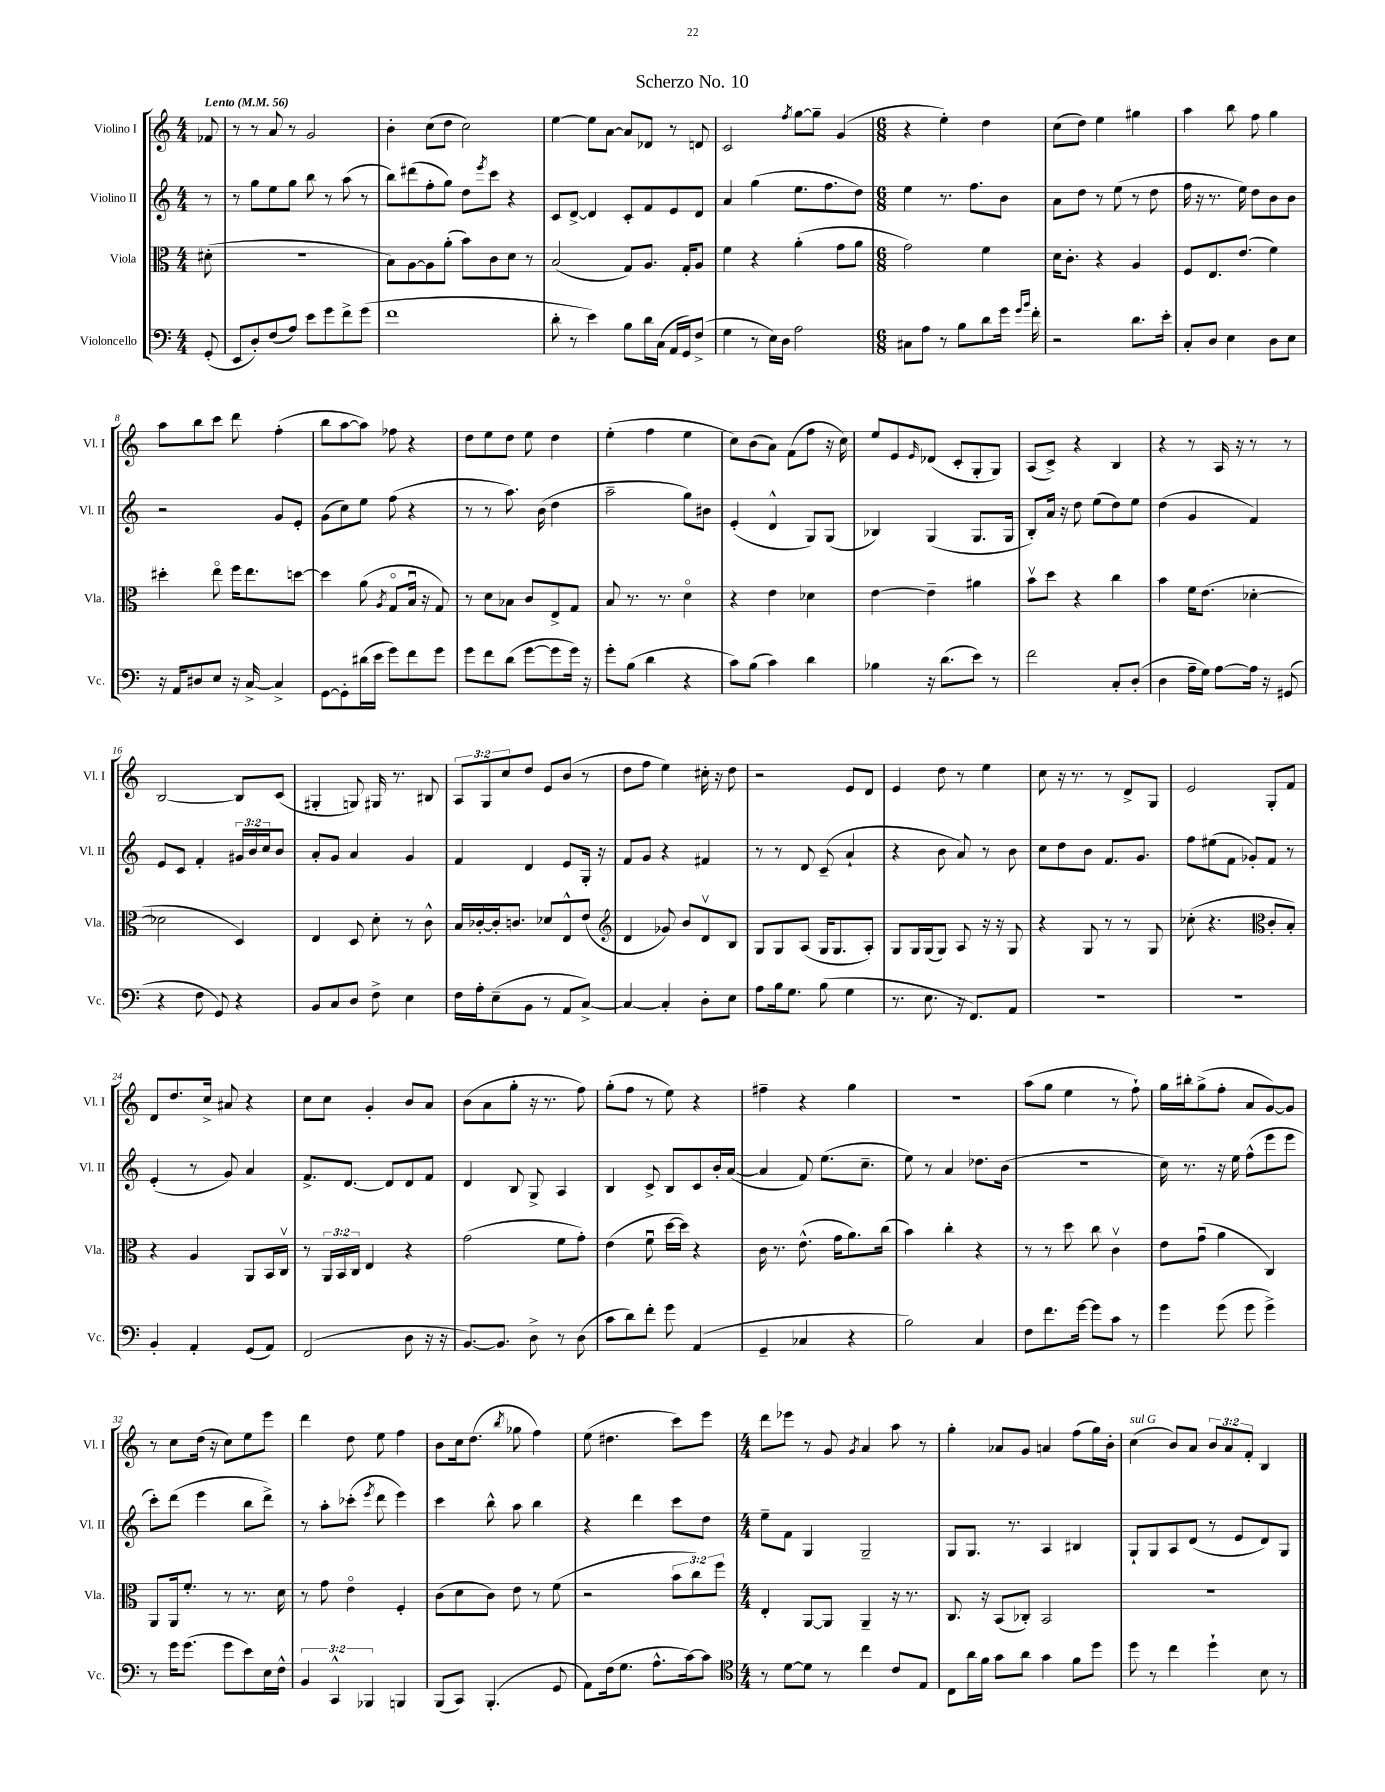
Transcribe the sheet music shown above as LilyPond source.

\header { title = "Scherzo No. 10" }
<<
\new StaffGroup <<
\new Staff = "s0" \with { instrumentName = "Violino I" shortInstrumentName = "Vl. I" } {
    \clef treble \key c \major \numericTimeSignature \time 4/4 \override Staff.TupletNumber.text = #tuplet-number::calc-fraction-text \partial 8 \tempo "Lento" 4 = 56
    fes'8 |
    r8 r8 a'8 r8 g'2 |
    b'4-. c''8( d''8 c''2) |
    e''4~ e''8 a'8~ a'8 des'8 r8 d'8 |
    c'2 \acciaccatura { f''8 } g''8~ g''8-- g'4( |
    \numericTimeSignature \time 6/8 r4 e''4-.) d''4 |
    c''8( d''8) e''4 gis''4 |
    a''4 b''8 f''8 g''4 |
    a''8 b''8 c'''8 d'''8 f''4-.( |
    b''8 a''8~ a''8) fes''8 r4 |
    d''8 e''8 d''8 e''8 d''4 |
    e''4-.( f''4 e''4 |
    c''8) b'8( a'8) f'8( f''8 r16 c''16) |
    e''8 e'8 \grace { e'16 } des'8( c'8-. g8-. g8) |
    a8( c'8->) r4 b4 |
    r4 r8 a16 r16 r8 r8 |
    b2~ b8 c'8( |
    gis4-. g8) gis16 r8. bis8 |
    \tuplet 3/2 { a8 g8 c''8 } d''8 e'8 b'8( r8 |
    d''8 f''8 e''4) cis''16-. r16 d''8 |
    r2 e'8 d'8 |
    e'4 d''8 r8 e''4 |
    c''8 r16 r8. r8 d'8-> g8 |
    e'2 g8-. f'8 |
    d'8 d''8. c''16-> ais'8 r4 |
    c''8 c''8 g'4-. b'8 a'8 |
    b'8( a'8 g''8-. r16 r8. f''8) |
    g''8-.( f''8 r8 e''8) r4 |
    fis''4-- r4 g''4 |
    R2. |
    a''8( g''8 e''4 r8 f''8-!) |
    g''16 bis''16-. g''8->( f''8-. a'8 g'8~) g'8 |
    r8 c''8 d''16( r16 c''8) e''8 e'''8 |
    d'''4 d''8 e''8 f''4 |
    b'8 c''16 d''8.( \acciaccatura { b''8 } ges''8 f''4) |
    e''8( dis''4. c'''8) e'''8 |
    \numericTimeSignature \time 4/4 d'''8 ees'''8 r8 g'8 \acciaccatura { g'8 } a'4 a''8 r8 |
    g''4-. aes'8 g'8 a'4 f''8( g''16) b'16-. |
    c''4^\markup { \italic "sul G" }( b'8) a'8 \tuplet 3/2 { b'8 a'8 f'8-. } b4 \bar "|." |
}
\new Staff = "s1" \with { instrumentName = "Violino II" shortInstrumentName = "Vl. II" } {
    \clef treble \key c \major \numericTimeSignature \time 4/4 \override Staff.TupletNumber.text = #tuplet-number::calc-fraction-text \partial 8
    r8 |
    r8 g''8 e''8 g''8 b''8 r8 a''8( r8 |
    b''8) dis'''8( f''8-. g''8) d''8 \acciaccatura { e'''8 } c'''8 r4 |
    c'8 d'8~-> d'4 c'8-. f'8 e'8 d'8 |
    a'4 g''4( e''8. f''8. d''8) |
    \numericTimeSignature \time 6/8 e''4 r8. f''8. b'8 |
    a'8 d''8 r8 e''8( r8 d''8 |
    f''16 r16 r8. e''16) d''8 b'8 b'8 |
    r2 g'8 e'8-. |
    g'8( c''8) e''8 f''8( r4 |
    r8 r8 a''8.) b'16( d''4 |
    a''2-- g''8) bis'8 |
    e'4-.( d'4-^ g8) g8( |
    bes4) g4( g8. g16 |
    b8-.) a'16 r16 d''8 e''8( d''8) e''8 |
    d''4( g'4 f'4) |
    e'8 c'8 f'4-. \tuplet 3/2 { gis'16 b'16 c''16 } b'8 |
    a'8-. g'8 a'4 g'4 |
    f'4 d'4 e'8 g16-. r16 |
    f'8 g'8 r4 fis'4 |
    r8 r8 d'8 c'8--( a'4-! |
    r4 b'8 a'8) r8 b'8 |
    c''8 d''8 b'8 f'8. g'8. |
    f''8 eis''8( f'8 ges'8-.) f'8 r8 |
    e'4-.( r8 g'8) a'4 |
    f'8.-> d'8.~ d'8 d'8 f'8 |
    d'4 b8 g8-> a4 |
    b4 c'8-> b8 c'8 b'16-. a'16~( |
    a'4 f'8) e''8.( c''8.-- |
    e''8) r8 a'4 des''8. b'16( |
    R2. |
    c''16) r8. r16 e''16 f''8-^( e'''8 e'''8 |
    c'''8-.) d'''8( e'''4 b''8 d'''8->) |
    r8 a''8-. ces'''8-.( \acciaccatura { e'''8 } d'''8 e'''4) |
    c'''4 b''8-^ a''8 b''4 |
    r4 d'''4 c'''8 d''8 |
    \numericTimeSignature \time 4/4 e''8-- f'8 g4 g2-- |
    g8 g8. r8. a4 bis4 |
    g8-! g8 a8 d'8( r8 e'8 d'8) g8 \bar "|." |
}
\new Staff = "s2" \with { instrumentName = "Viola" shortInstrumentName = "Vla." } {
    \clef alto \key c \major \numericTimeSignature \time 4/4 \override Staff.TupletNumber.text = #tuplet-number::calc-fraction-text \partial 8
    dis'8-.( |
    R1 |
    b8) a8~ a8 a'8-.( b'8) c'8 d'8 r8 |
    b2( g8) a8. g16-. a8 |
    f'4 r4 a'4-.( g'8 a'8 |
    \numericTimeSignature \time 6/8 g'2) f'4 |
    d'16 c'8.-. r4 a4 |
    f8 e8. e'8.( f'4) |
    dis''4-. e''8\flageolet f''16 e''8. d''8~ |
    d''4 a'8( \acciaccatura { a8 } g8\flageolet b16\downbow r16 g8) |
    r8 d'8 bes8 c'8 e8-> g8 |
    b8 r8. r8. d'4\flageolet |
    r4 e'4 des'4 |
    e'4~ e'4-- ais'4 |
    b'8\upbow d''8 r4 c''4 |
    b'4 f'16 e'8.( des'4~-. |
    des'2 d4) |
    e4 d8 d'8-. r8 c'8-^ |
    b16 ces'16~-. ces'16-. c'8. des'8 e8-^ e'8( |
    \clef treble d'4 ges'8) b'8 d'8\upbow b8 |
    g8 g8 a8( g16 g8. a8-.) |
    g8 g16 g16( g8) a8 r16 r16 g8 |
    r4 g8 r8 r8 g8 |
    ces''8-.( r4. \clef alto c'8-. b8-.) |
    r4 a4 a,8 b,16 c16\upbow |
    r8 \tuplet 3/2 { a,16 b,16 c16 } e4 r4 |
    g'2( f'8 g'8-.) |
    e'4( f'8\downbow d''16~ d''16) r4 |
    c'16 r8. e'8.-^( g'16 a'8.) c''16( |
    b'4) c''4-. r4 |
    r8 r8 d''8 c''8 c'4\upbow |
    e'8 g'8\downbow( a'4 c4) |
    a,8 a,16 f'8.-. r8 r8. d'16 |
    r8 g'8 e'4\flageolet f4-. |
    c'8( d'8 c'8) e'8 r8 f'8( |
    r2 \tuplet 3/2 { b'8 c''8) f''8 } |
    \numericTimeSignature \time 4/4 e4-. a,8~ a,8 a,4-- r16 r8. |
    c8. r16 b,8( ces8-.) b,2 |
    R1 \bar "|." |
}
\new Staff = "s3" \with { instrumentName = "Violoncello" shortInstrumentName = "Vc." } {
    \clef bass \key c \major \numericTimeSignature \time 4/4 \override Staff.TupletNumber.text = #tuplet-number::calc-fraction-text \partial 8
    g,8-.( |
    e,8 d8-.) f8( a8) e'8 g'8 f'8-> g'8( |
    f'1 |
    d'8-. r8 e'4) b8 d'16 c16( a,16 g,16) f8->( |
    g4 r8 e16) d16 a2 |
    \numericTimeSignature \time 6/8 cis8 a8 r8 b8 d'8 g'16 \grace { g'16 b'16 } f'16-. |
    r2 d'8. e'16-. |
    c8-. d8 e4 d8 e8 |
    r16 a,16 dis8 e8 r16 c16~-> c4-> |
    g,8~ g,8-. dis'16( e'16 g'8) f'8 g'8 |
    g'8 f'8 d'8( g'8~ g'8 g'16) r16 |
    g'8-. b8( d'4 r4 |
    c'8) b8( c'4) d'4 |
    bes4 r16 d'8.( e'8) r8 |
    f'2 c8-. d8-.( |
    d4 a16-- g16) a8~ a16 r16 gis,8( |
    r4 f8 g,8) r4 |
    b,8 c8 d8 f8-> e4 |
    f16 a16-. e8--( b,8 r8 a,8 c8~->) |
    c4~ c4-. d8-. e8 |
    a8 b16 g8. b8( g4 |
    r8. e8. r16 f,8.) a,8 |
    R2. |
    R2. |
    b,4-. a,4-. g,8( a,8) |
    f,2( d8 r16 r16 |
    b,8.~) b,8. d8-> r8 d8( |
    c'8 d'8) f'8-. g'8 a,4( |
    g,4-- ces4 r4 |
    b2) c4 |
    f8 f'8. g'16~ g'8 c'8 r8 |
    g'4 g'8( g'8 g'4->) |
    r8 g'16 g'8.( g'8 e'8) e16 f16-^ |
    \tuplet 3/2 { b,4 c,4-^ bes,,4 } b,,4 |
    b,,8( c,8) b,,4.-.( g,8 |
    a,8) f16( g8. a8.-^ c'16~) c'8 |
    \numericTimeSignature \time 4/4 \clef tenor r8 d'8~ d'8 r8 c''4 c'8 e8 |
    c8 a'16 f'16 g'8 a'8 g'4 f'8 d''8 |
    d''8 r8 c''4 d''4-! b8 r8 \bar "|." |
}
>>
>>
